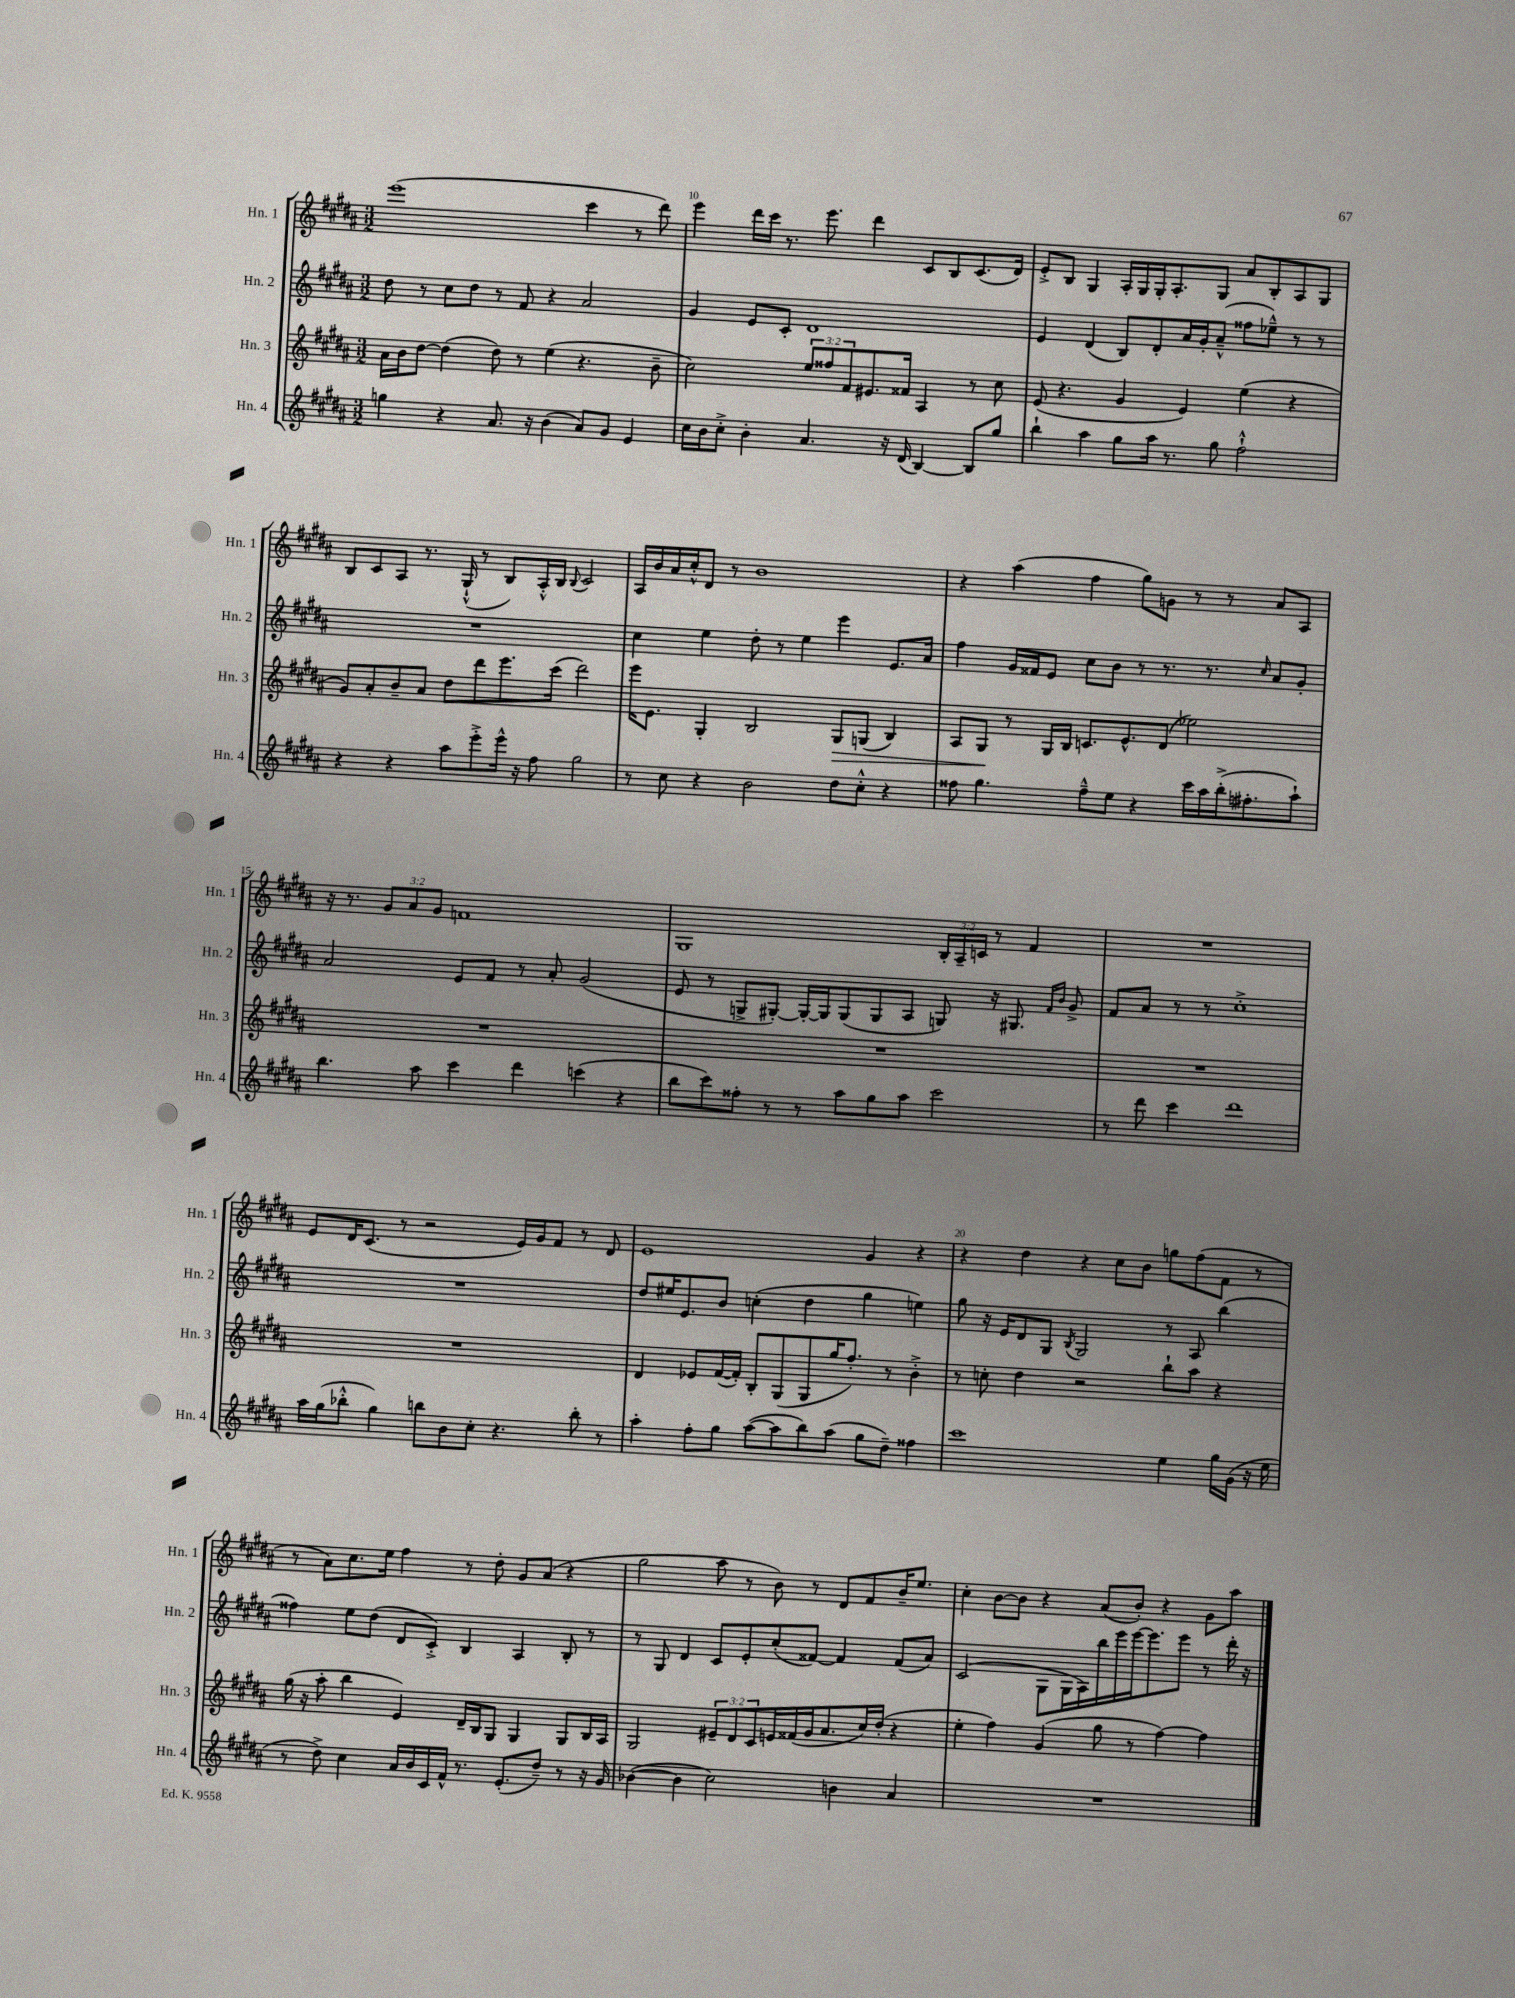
<<
\new StaffGroup <<
\new Staff = "s0" \with { instrumentName = "Hn. 1" shortInstrumentName = "Hn. 1" } {
    \clef treble \key b \major \numericTimeSignature \time 3/2 \override Staff.TupletNumber.text = #tuplet-number::calc-fraction-text
    e'''1( cis'''4 r8 dis'''8) |
    e'''4 dis'''16 cis'''16 r8. e'''8. dis'''4 cis'8 b8 cis'8.( dis'16) |
    e'8-.-> b8 gis4 ais16-. gis16 gis16-. ais8.-. gis8 ais'8 b8-. ais8 gis8 |
    b8 cis'8 ais8 r8. gis16-!-^( r8 b8) ais16-.-^ b16 \appoggiatura { b8 } cis'2 |
    ais16 b'16 ais'16 cis''16-.-^ dis'8 r8 b'1 |
    r4 ais''4( fis''4 gis''8) g'8 r8 r8 ais'8 ais8 |
    r16 r8. \tuplet 3/2 { gis'8 ais'8 gis'8 } f'1 |
    gis1 \tuplet 3/2 { b16-. ais16-- c'16 } r8 fis'4 |
    R1. |
    e'8 dis'16 cis'8.( r8 r2 e'16) gis'16 fis'8 r8 dis'8 |
    e'1 gis'4 r4 |
    r4 dis''4 r4 cis''8 b'8 g''8 fis''8( fis'8 r8 |
    r8 ais'8) cis''8. e''16 fis''4 r8 dis''8-. gis'8 ais'8( r4 |
    gis''2 ais''8 r8 b'8) r8 dis'8 fis'8 b'16-- e''8. |
    cis''4-. b'8~ b'8 r4 ais'8( b'8-.) r4 gis'8 ais''8 \bar "|." |
}
\new Staff = "s1" \with { instrumentName = "Hn. 2" shortInstrumentName = "Hn. 2" } {
    \clef treble \key b \major \numericTimeSignature \time 3/2
    dis''8 r8 cis''8 dis''8 r8 fis'8 r4 ais'2 |
    gis'4 e'8 cis'8-. dis'1 |
    e'4 dis'4( b8) dis'8-. ais'16 gis'16-. ais'8---^( fisis''8 ees''8---^) r8 r8 |
    R1. |
    cis''4 e''4 dis''8-. r8 e''4 e'''4 e'8. ais'16 |
    fis''4 gis'16 fisis'16 e'8 cis''8 b'8 r8 r8. r8. \grace { cis''16 } ais'8 gis'8-. |
    ais'2 e'8 fis'8 r8 ais'8-. gis'2( |
    e'8 r8 g8-> gis8~-.) gis16~-. gis16 gis8( gis8 ais8 g8) r16 gis8. \grace { fis'16 b'16 } gis'8-> |
    fis'8 ais'8 r8 r8 cis''1-.-> |
    R1. |
    dis''8 eis''16 e'8. b'8 c''4-.( dis''4 gis''4 e''4) |
    gis''8 r16 e'16 dis'8 gis8 \acciaccatura { b8 } gis2 r8 ais8 b''4( |
    fisis''4) e''8 dis''8( dis'8 cis'8-.->) b4 ais4 b8-. r8 |
    r8 gis8 dis'4 cis'8 e'8-. cis''8-.( fisis'8~) fisis'4 fisis'8( ais'8) |
    cis'2( gis8 gis16 ais16) b''16 e'''16 e'''16~ e'''8. e'''8 r8 dis'''16-. r16 \bar "|." |
}
\new Staff = "s2" \with { instrumentName = "Hn. 3" shortInstrumentName = "Hn. 3" } {
    \clef treble \key b \major \numericTimeSignature \time 3/2 \override Staff.TupletNumber.text = #tuplet-number::calc-fraction-text
    ais'16 b'16 dis''8~ dis''4( dis''8) r8 e''4( r4. b'8-- |
    cis''2) \tuplet 3/2 { e''8 fisis''8 fis'8 } eis'8. fisis'16 ais4 r8 cis''8 |
    e'8( r4. gis'4 e'4) e''4( r4 |
    gis'8) ais'8-. b'8-- ais'8 dis''8 dis'''8 e'''8. cis'''16( dis'''2) |
    e'''16 e'8. gis4-. b2 gis8\> g8( b4) |
    ais8 gis8\! r8 gis16 b16 c'8. e'8.-^ dis'8( ees''2) |
    R1. |
    R1. |
    R1. |
    R1. |
    dis'4 ees'8 fis'16~( fis'16-.) b8-. gis8( gis8 gis''16 fis''8.-.) r8 b'4-.-> |
    r8 c''8-. dis''4 r2 b''8-! ais''8 r4 |
    gis''16( r16 ais''8-. b''4 e'4) dis'16-- b16 gis8 gis4 gis8 b16 ais16 |
    gis2 \tuplet 3/2 { eis'8-- dis'8 cis'8 } e'16 fisis'16( gis'16 ais'8. cis''16) dis''16-.( r4 |
    e''4-. fis''4) gis'4( gis''8 r8 fis''4~) fis''4 \bar "|." |
}
\new Staff = "s3" \with { instrumentName = "Hn. 4" shortInstrumentName = "Hn. 4" } {
    \clef treble \key b \major \numericTimeSignature \time 3/2
    g''4 r4 ais'8. r16 b'4( ais'8) gis'8 e'4 |
    cis''16 b'16 cis''8-.-> b'4-. ais'4. r16 dis'16( b4~) b8 gis''8 |
    b''4-! ais''4 gis''8 ais''16 r8. gis''8 fis''2-!-^ |
    r4 r4 ais''8 e'''8-.-> e'''16-^ r16 fis''8 gis''2 |
    r8 cis''8 r4 b'2 dis''8 cis''8-.-^ r4 |
    fisis''8 gis''4. fisis''8---^ e''8 r4 cis'''16 ais''16 b''16-.->( fis''8.-. ais''8-!) |
    b''4. ais''8 cis'''4 dis'''4 c'''4( r4 |
    b''8 cis'''8) fisis''8-. r8 r8 ais''8 gis''8 ais''8 cis'''2 |
    r8 dis'''8 cis'''4 dis'''1 |
    ais''16 gis''16( bes''8-.-^ gis''4) b''8 b'8 cis''8-. r4. b''8-. r8 |
    ais''4-. fis''8-. gis''8 ais''8~( ais''8 b''8) ais''8( gis''8 dis''8--) fisis''4 |
    cis'''1 e''4 gis''16 gis'16( r16 e''16 |
    r8 dis''8->) cis''4 ais'16 b'16 cis'16 fis'16-^ r8. e'8.-.( dis''8--) r8 r16 gis'16 |
    bes'4~( bes'4 cis''2) b'4 ais'4 |
    R1. \bar "|." |
}
>>
>>
\layout { \context { \Score currentBarNumber = #9 \override BarNumber.break-visibility = ##(#f #t #t) barNumberVisibility = #(every-nth-bar-number-visible 5) } }
